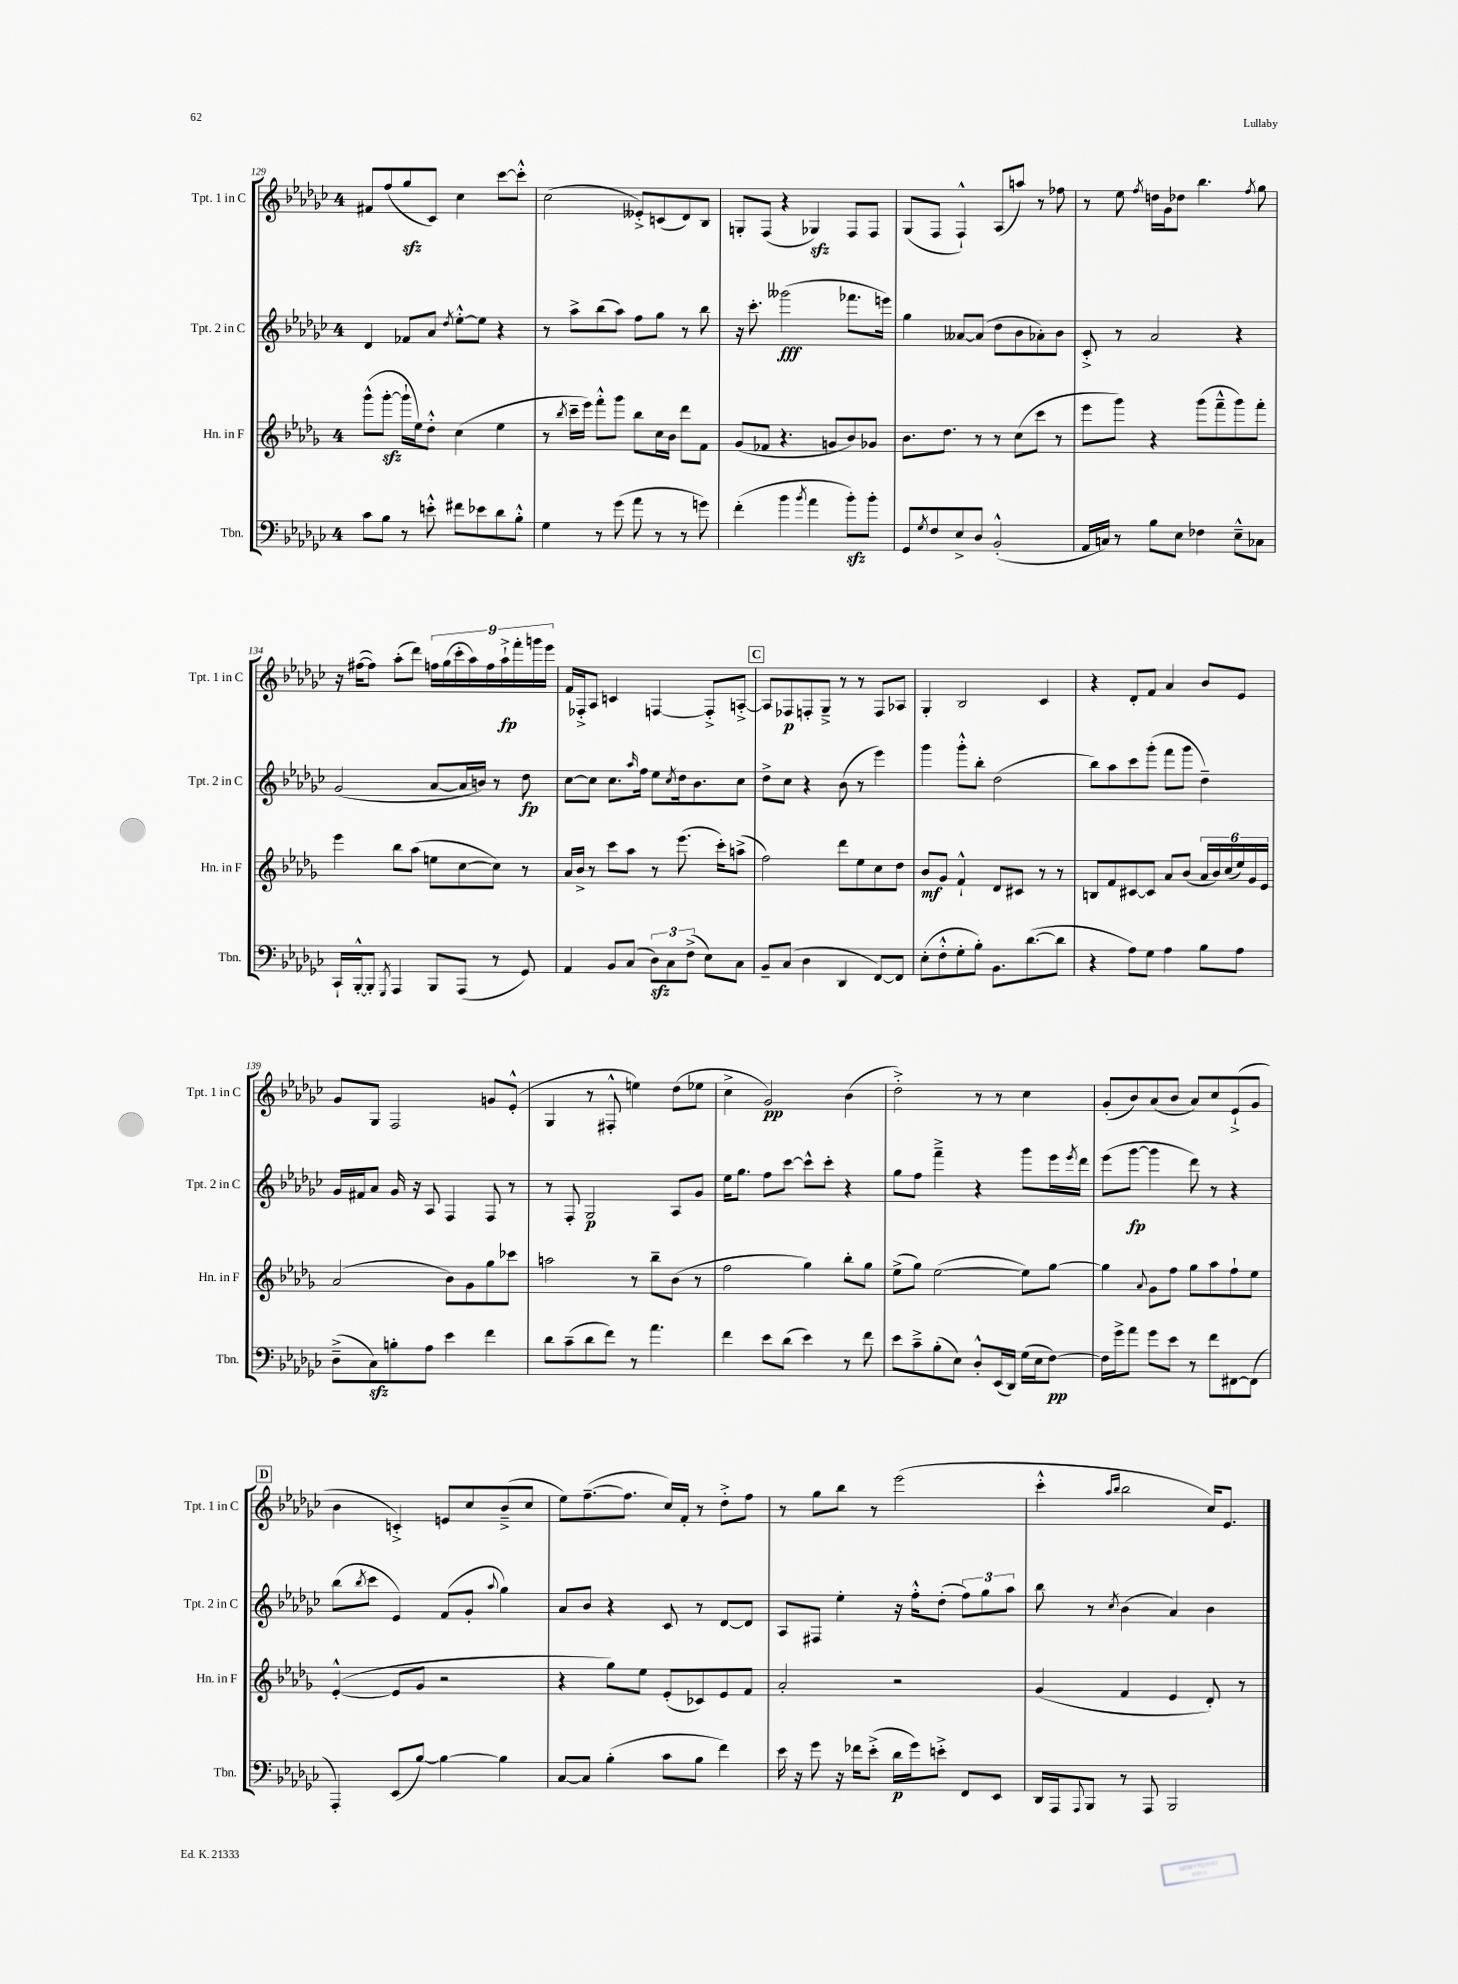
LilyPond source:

<<
\new StaffGroup <<
\new Staff = "s0" \with { instrumentName = "Tpt. 1 in C" shortInstrumentName = "Tpt. 1 in C" } {
    \clef treble \key ges \major \once \override Staff.TimeSignature.style = #'single-digit \time 4/4
    fis'8 f''8( ges''8\sfz ces'8) ces''4 ces'''8~ ces'''8-.-^ |
    ces''2( eeses'8-.->) c'8( des'8) bes8 |
    g8-. f8( r4 ges4\sfz) f8 f8 |
    ges8( f8 f4-!-^) aes8( a''8) r8 fes''8 |
    r8 ees''8 \acciaccatura { f''8 } d''16 ges'16 des''8 bes''4. \acciaccatura { f''8 } ges''8 |
    r16 fis''16~( fis''8) aes''8-.( des'''8) \tuplet 9/8 { f''16 ges''16( ces'''16-. aes''16) f''16 aes''16-!->\fp f'''16-. g'''16 ees'''16 } |
    f'16 fes16-.-> aes8 c'4 f4~ f8-.-> a8~-.-> |
    \mark \markup { \box "C" } a8 fes8\p f8-. ges8---> r8 r8 f8 aes8 |
    ges4-. bes2 ces'4 |
    r4 des'8-. f'8 aes'4 bes'8 ees'8 |
    ges'8 ges8 f2 g'8 ees'8-.-^( |
    ges4 r8 fis8-.-^ e''4) des''8( ees''8 |
    ces''4-> ges'2\pp) bes'4( |
    des''2-.->) r8 r8 ces''4 |
    ges'8-.( bes'8) aes'8( bes'8 aes'8) ces''8 ees'8-!->( ges'8 |
    \mark \markup { \box "D" } bes'4 c'4-.->) e'8 ces''8 bes'8--->( ces''8 |
    ees''8) f''8.~--( f''8. ces''16) f'16-. r8 des''8-.-> f''8 |
    r8 ges''8 bes''8 r8 ees'''2( |
    ces'''4-.-^ \grace { aes''16 bes''16 } bes''2 ces''16) ees'8. \bar "|." |
}
\new Staff = "s1" \with { instrumentName = "Tpt. 2 in C" shortInstrumentName = "Tpt. 2 in C" } {
    \clef treble \key ges \major \once \override Staff.TimeSignature.style = #'single-digit \time 4/4
    des'4 fes'8 aes'8 \acciaccatura { des''8 } ees''8~-.-^ ees''8 r4 |
    r8 aes''8-> bes''8( aes''8) f''8 ges''8 r8 bes''8 |
    r16 ces'''8.-. geses'''2\fff( fes'''8. e'''16) |
    ges''4 aeses'8~ aeses'8( des''8 bes'8 aes'8-.) bes'8 |
    ces'8-.-> r8 aes'2 r4 |
    ges'2( aes'8~ aes'16 b'16) r8 des''8\fp |
    ces''8~ ces''8 ces''8. \grace { aes''16 } f''16 ees''8 \acciaccatura { ces''8 } des''16 bes'8. ces''8 |
    \mark \markup { \box "C" } des''8-> ces''8 r4 bes'8( r8 ees'''4) |
    ges'''4 ges'''8-.-^ bes''8-. des''2( |
    bes''8) aes''8 ces'''8 ges'''8-.( f'''8 ges'''8 des''4--) |
    ges'16 fis'16 aes'8 ges'16 r16 aes8 f4 f8 r8 |
    r8 f8-. ges2\p aes8 ges'8 |
    ees''16 ges''8. f''8 ces'''8~ ces'''8-^ ces'''8-. r4 |
    ges''8 f''8 f'''4---> r4 ges'''8 ees'''16 \acciaccatura { ees'''8 } des'''16 |
    ees'''8( ges'''8~\fp ges'''4 des'''8) r8 r4 |
    \mark \markup { \box "D" } bes''8( \acciaccatura { bes''8 } ces'''8 ees'4) f'8( ges'8-. \appoggiatura { aes''8 } ges''4) |
    aes'8 bes'8 r4 ces'8 r8 des'8~ des'8 |
    aes8 fis8 ees''4-. r16 f''16-.-^ des''8-.( \tuplet 3/2 { f''8) ges''8 aes''8 } |
    bes''8 r8 \acciaccatura { ces''8 } bes'4( aes'4) bes'4 \bar "|." |
}
\new Staff = "s2" \with { instrumentName = "Hn. in F" shortInstrumentName = "Hn. in F" } {
    \clef treble \key des \major \once \override Staff.TimeSignature.style = #'single-digit \time 4/4
    ges'''8-^( ges'''8~-.\sfz ges'''16-! ees''16) des''8-.-^ c''4( ees''4 |
    r8 \acciaccatura { bes''8 } c'''16-- ees'''16) f'''8-.-^ ges'''8 bes''8 c''16 bes'16 des'''8 f'8 |
    ges'8( fes'8 r4. g'8 bes'8) ges'8 |
    bes'8. des''8. r8 r8 c''8( c'''8 r8 |
    ees'''8 ges'''8) r4 ges'''8( f'''8---^ ges'''8) f'''8-. |
    ees'''4 bes''8 aes''8( e''8 c''8~ c''8) r8 |
    aes'16 bes'16-> r8 c'''8 aes''8 r8 ees'''8.( c'''16-.) a''8->( |
    \mark \markup { \box "C" } f''2) des'''8 ees''8 c''8 des''8 |
    bes'8\mf ges'8 f'4-!-^ des'8 cis'8 r8 r8 |
    b8 f'8 cis'8~ cis'8 aes'8 bes'8( \tuplet 6/4 { aes'16 bes'16) c''16( ees''16) ges'16 ees'16 } |
    aes'2( bes'8) ges'8 ges''8 ces'''8 |
    a''2 r8 bes''8-- bes'8( r8 |
    f''2 ges''4) bes''8-. ges''8 |
    ees''8->( ges''8) ees''2~( ees''8) ges''8~ |
    ges''4 \appoggiatura { aes'8 } ges'8 f''8 ges''8 aes''8 f''8-! ees''8 |
    \mark \markup { \box "D" } ees'4~-.-^( ees'8 ges'8 r2 |
    r4 ges''8) ees''8 ees'8-.( ces'8) ees'8 f'8 |
    aes'2-. r2 |
    ges'4( f'4 ees'4 des'8-.) r8 \bar "|." |
}
\new Staff = "s3" \with { instrumentName = "Tbn." shortInstrumentName = "Tbn." } {
    \clef bass \key ges \major \once \override Staff.TimeSignature.style = #'single-digit \time 4/4
    ces'8 bes8 r8 e'8-.-^ fis'8 ees'8 des'8 bes8-.-^ |
    ges4 r8 ges'8( aes'8 r8 r8 g'8) |
    f'4-.( bes'4 \acciaccatura { bes'8 } aes'4 bes'8-.\sfz) bes'8-. |
    ges,8 \acciaccatura { ges8 } f8 ees8-> des8 bes,2-.-^( |
    aes,16 c16) r8 bes8 ees8 fes4 ees8---^ ces8 |
    ces,16-! bes,,16~-.-^ bes,,8-. \acciaccatura { ges,,8 } aes,,4 bes,,8 aes,,8( r8 ges,8) |
    aes,4 bes,8 ces8( \tuplet 3/2 { des8\sfz) ces8 f8->( } ees8) ces8 |
    \mark \markup { \box "C" } bes,8-- ces8( des4 des,4 f,8~) f,8 |
    ees8-.( f8-.-^ ges8-. bes8-.) bes,8. des'8.~( des'8 |
    r4 aes8) ges8 aes4 bes8 aes8 |
    des8--->( ces8\sfz) b8-. aes8 ees'4 f'4 |
    des'8 ces'8--( des'8 f'8) r8 aes'4. |
    f'4 ees'8 des'8( ees'4) r8 f'8 |
    ees'8 ces'8---> bes8-.( ees8) des8-.-^ ees,16( des,16) ges16( ees16 f8~\pp) |
    f16 ges'16-> aes'8 ges'8 ees'8 r8 f'8 fis,8~ fis,8( |
    \mark \markup { \box "D" } aes,,4-.) ees,8( bes8~) bes4~ bes4 |
    ces8~ ces8 bes4-.( ces'8 bes8 f'4) |
    ees'16 r16 ges'8 r16 fes'16 ees'8-.->( des'16\p ges'16) e'8-.-> f,8 ees,8 |
    des,16 aes,,16 \appoggiatura { aes,,8 } bes,,8 r8 aes,,8 bes,,2 \bar "|." |
}
>>
>>
\layout { \context { \Score currentBarNumber = #129 } }
